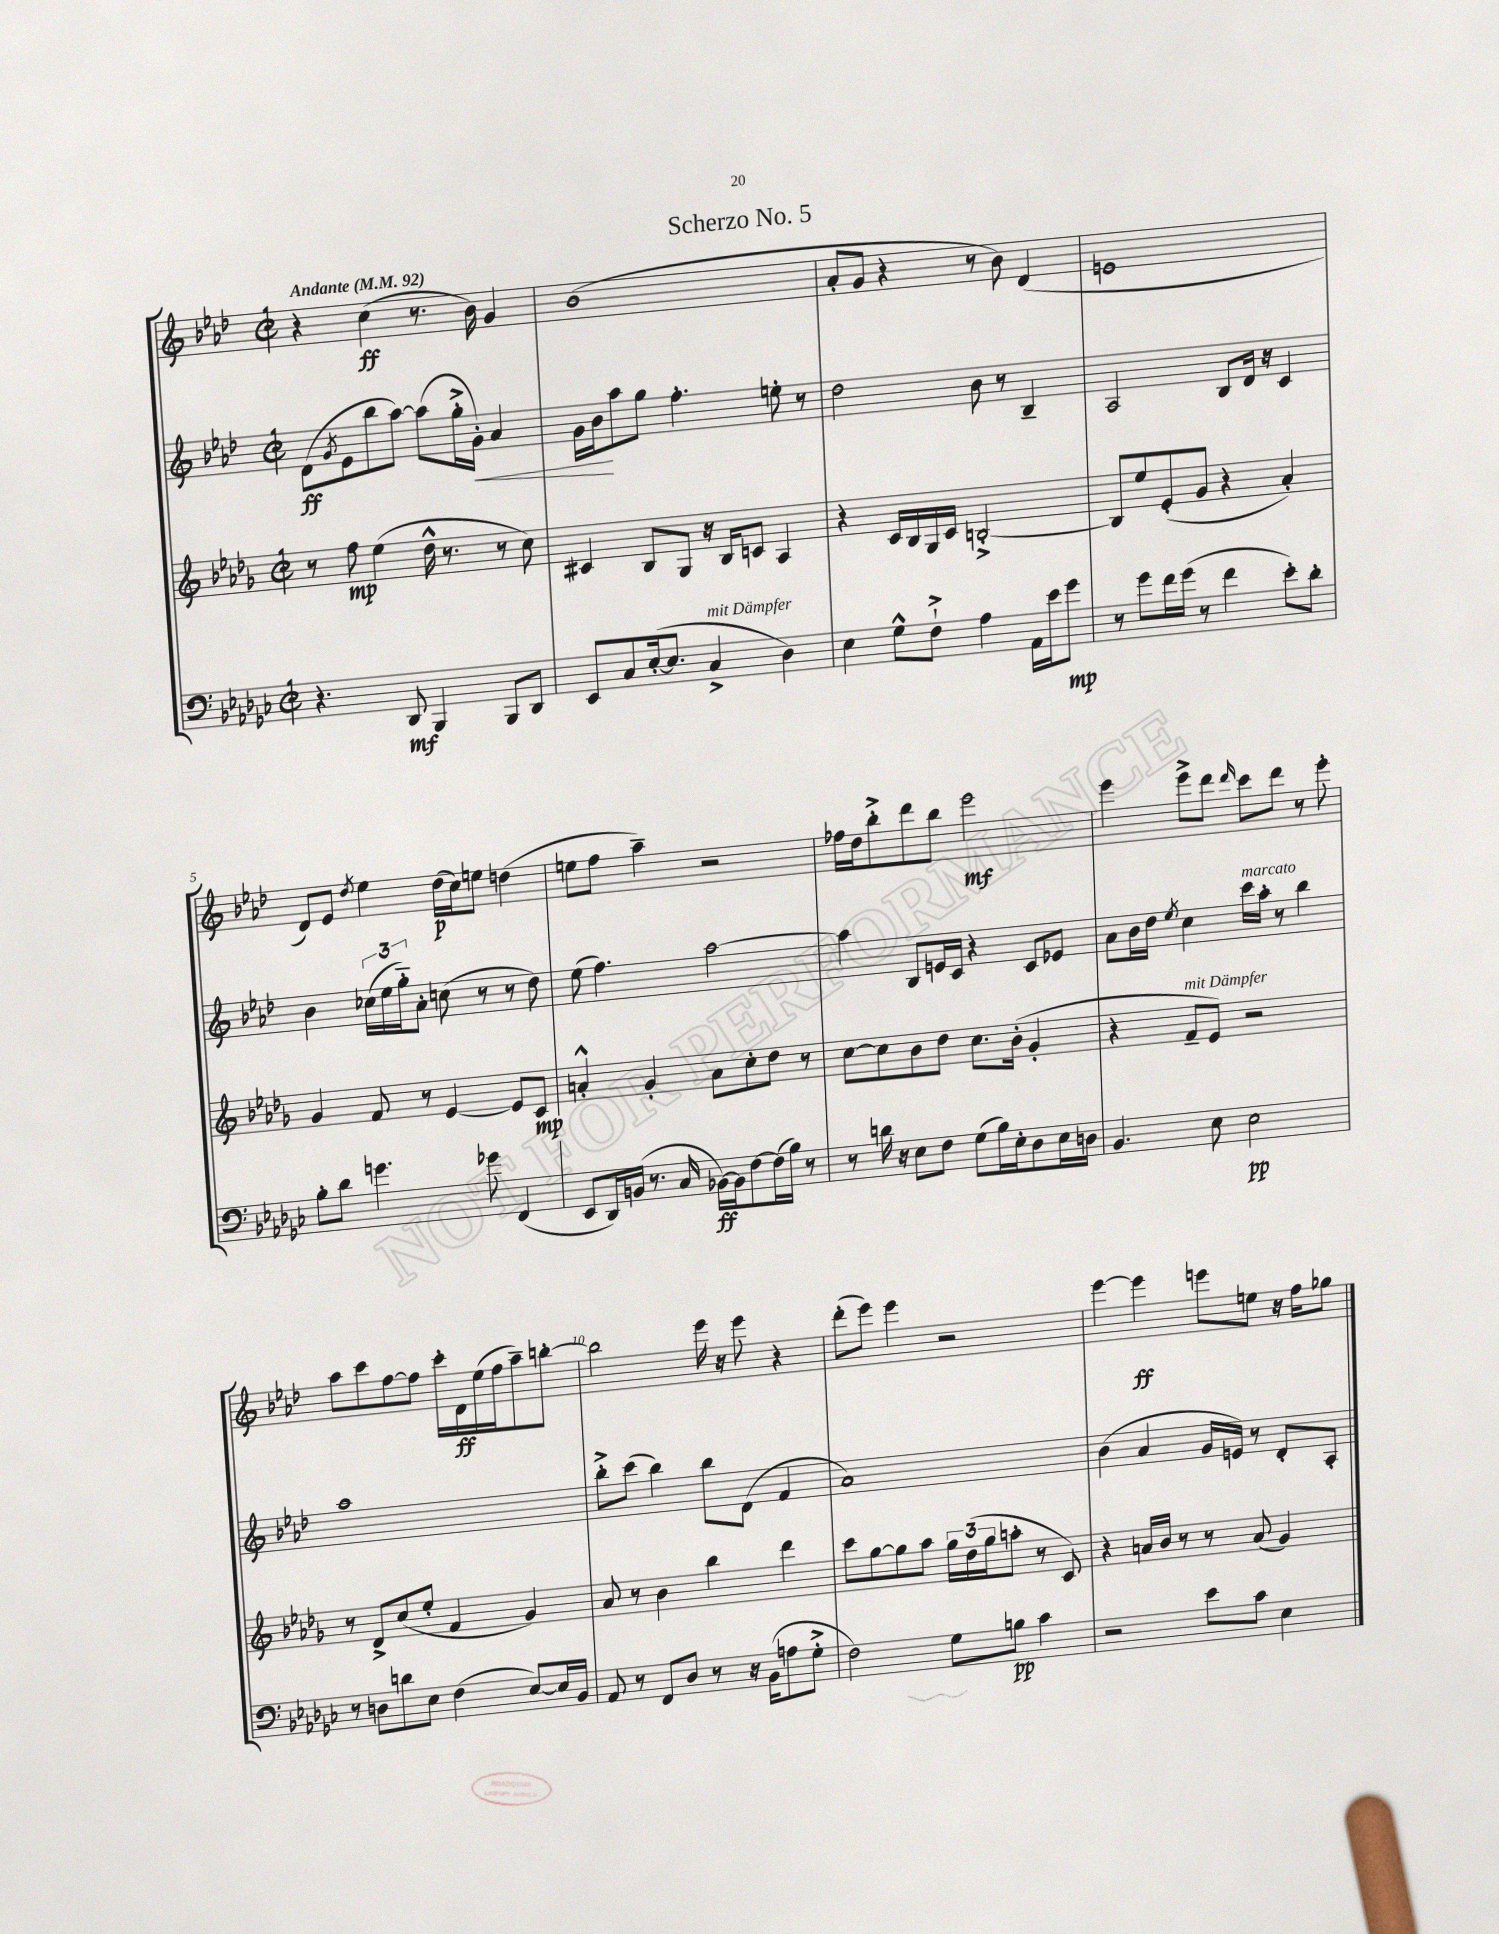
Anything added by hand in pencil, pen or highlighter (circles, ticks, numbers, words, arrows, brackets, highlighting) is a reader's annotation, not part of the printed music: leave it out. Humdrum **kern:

**kern	**kern	**kern	**kern
*staff4	*staff3	*staff2	*staff1
*clefF4	*clefG2	*clefG2	*clefG2
*k[b-e-a-d-g-c-]	*k[b-e-a-d-g-]	*k[b-e-a-d-]	*k[b-e-a-d-]
*M2/2	*M2/2	*M2/2	*M2/2
*met(c|)	*met(c|)	*met(c|)	*met(c|)
*MM92	*MM92	*MM92	*MM92
4.r	8r	(8d-	4r
.	.	8qg	.
.	8ff	8e-	.
.	(4ee-	8bb-	(4cc
8DD-	.	[8aa-)	.
4BBB-	16dd-^^	(8aa-]	8.r
.	8.r	.	.
.	.	16gg'^	.
.	.	16g')	16b-)
8BBB-	8r	4a-	4g
8DD-	8cc)	.	.
=	=	=	=
8EE-	4c#	16g	(1b-
.	.	16b-	.
8C-	.	8aa-	.
([16E-'	8B-	8gg	.
8.E-]	.	.	.
.	8G-	4.ff'	.
4C-^	16r	.	.
.	16B-	.	.
.	8c	.	.
4D-)	4A-	8ee'	.
.	.	8r	.
=	=	=	=
4E-	4r	2dd-	8a-'
.	.	.	8g
8G-^^	16c	.	4r
.	16B-	.	.
8F`^	16G-	.	.
.	16c	.	.
4A-	[2B'^	8b-	8r
.	.	8r	8b-)
16AA-	.	4B-~	(4d-
16e-	.	.	.
8g-	.	.	.
=	=	=	=
8r	8B]	2A-	1e
8g-	8ee-	.	.
16f	(8e-'	.	.
(16g-	.	.	.
8r	8g-	.	.
4f	4r	8B-	.
.	.	16d-	.
.	.	16r	.
8e-')	4a-')	4c	.
8d-'	.	.	.
=	=	=	=
8B-'	4g-	4b-	8d-)
8d-	.	.	8e-
.	.	.	8qdd-
4.g	8f	(24cc-	4ee-
.	.	24ee-	.
.	.	24gg'~)	.
.	8r	8a-'	.
.	[4e-	(8cc	(16dd-
.	.	.	16cc)
8g-	.	8r	8ee
(4FF	8e-]	8r	(4dd
.	8c	8dd-)	.
=	=	=	=
8EE-	4a'^^	(8ee-	8ee
16DD-)	.	4.ff)	8ff
(16BB	.	.	.
8.r	4g-'	.	4aa-~)
16C-	.	.	.
[16BB-)	8a	[2aa-	2r
16BB-]	.	.	.
[8F	8cc'	.	.
(16F]	8dd-	.	.
16B-)	.	.	.
8r	8r	.	.
=	=	=	=
8r	[8cc	4aa-]	16ff-
.	.	.	16dd-
16d	8cc]	.	8bb-'^
16r	.	.	.
8E-	8b-	8B-	8ddd-
8F	8dd-	16e	8bb-
.	.	16c	.
(8G-	8.cc	4r	2eee-
16B-)	.	.	.
16E-'	(16b-'	.	.
8D-	4g-'	8c	.
16E-	.	8e-	.
16D	.	.	.
=	=	=	=
4.BB-	4r	8a-	4eee-
.	.	16b-	.
.	.	16dd-	.
.	.	8qee-	.
.	8f~	4cc	8eee-^
8E-	8e-)	.	8ddd-
.	.	.	16qqddd-
2E-	2r	16ccc	8ccc
.	.	16aa-'	.
.	.	8r	8ddd-
.	.	4bb-	8r
.	.	.	8eee-'
=	=	=	=
8r	8r	1aa-	8aa-
8D	8d-^	.	8ccc
8d	(8cc	.	[8ff
8E-	8ee-'	.	8ff]
(4F	4f	.	16ccc'
.	.	.	16d-
.	.	.	(16ee-
.	.	.	16ff
[8E-)	4g-)	.	8aa-~)
16E-]	.	.	[8bb'
16BB-	.	.	.
=	=	=	=
8AA-	8a-	8bb-'^	2bb]
8r	8r	(8ccc	.
8FF	4b-	4bb-)	.
8D-	.	.	.
8r	4bb-	8bb-	16eee-
.	.	.	16r
16r	.	(8d-	8eee-
(16BB-	.	.	.
8A	4ddd-	4f	4r
8G-'^	.	.	.
=	=	=	=
2F)	8ccc	1a-)	(8ddd-'
.	[8gg-	.	8eee-)
.	8gg-]	.	4eee-
.	8aa-	.	.
8G-	24gg-	.	2r
.	(24dd-	.	.
.	24gg-	.	.
8B	8aa'	.	.
4c-	8r	.	.
.	8c)	.	.
=	=	=	=
2r	4r	(4b-	[4eee-
.	16a	4a-	4eee-]
.	16b-	.	.
.	8r	.	.
8e-	8r	16g	8eee
.	.	16e)	.
8c-	(8a	8r	8ee
4E-	4g-)	8d-'	16r
.	.	.	16ff
.	.	8A-'	8gg-
==	==	==	==
*-	*-	*-	*-
